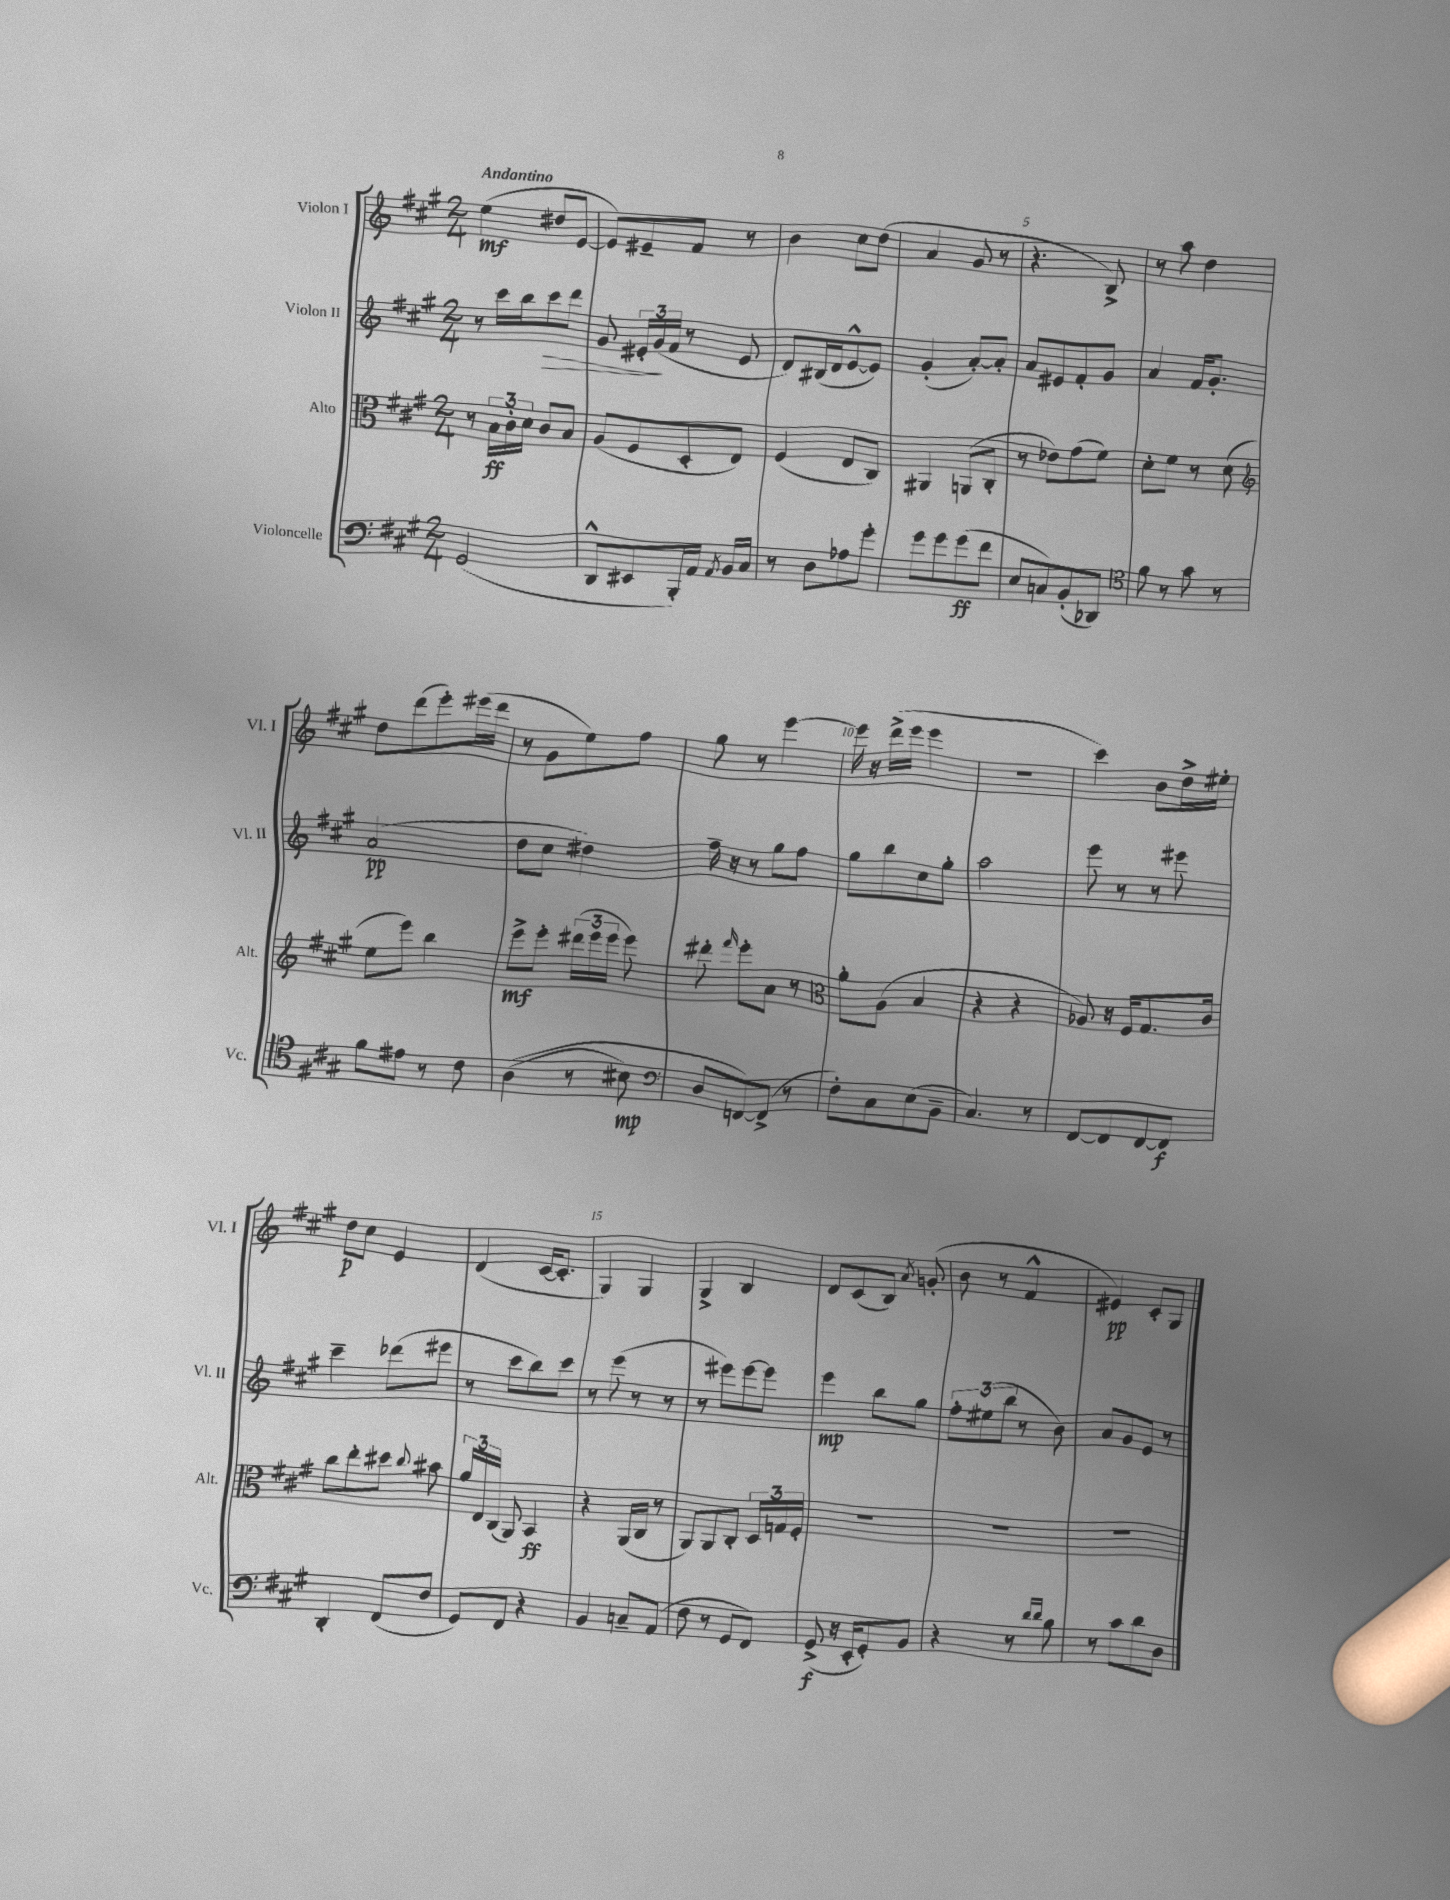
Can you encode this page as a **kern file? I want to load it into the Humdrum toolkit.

**kern	**kern	**kern	**kern
*staff4	*staff3	*staff2	*staff1
*clefF4	*clefC3	*clefG2	*clefG2
*k[f#c#g#]	*k[f#c#g#]	*k[f#c#g#]	*k[f#c#g#]
*M2/4	*M2/4	*M2/4	*M2/4
(2GG#	8r	8r	(4ee
.	24B	16ccc#	.
.	24c#'	.	.
.	.	16bb	.
.	24d	.	.
.	8c#	8ccc#	8dd#
.	8B	8ddd	[8e
=	=	=	=
8DD^^	(8A	8g#	8e])
8EE#	8F#	24e#'	8e#~
.	.	(24g#	.
.	.	24f#	.
16BBB')	8D'	8r	8f#
16AA	.	.	.
8qAA	.	.	.
16BB	8E)	8e#	8r
16C#	.	.	.
=	=	=	=
8r	(4F#	8d)	4b
8D	.	(16B#	.
.	.	16d	.
8A-	8E	[8e^^	8cc#
8g#'	8C#)	8e])	(8dd
=	=	=	=
8g#	4AA#	(4g#'	4a
8g#	.	.	.
(8g#	(8AA	[8a')	8g#
8f#	8C#'	8a']	8r
=	=	=	=
8E	8r	8a	4.r
8C)	8e-)	8e#	.
(8BB'	(8g#	8f#'	.
8DD-)	8f#)	8g#	8B^)
=	=	=	=
*clefC4	*	*	*
8f#	8d'	4a	8r
8r	8f#	.	8aa
8g#	8r	16f#	4dd
.	.	8.g#'	.
8r	(8d	.	.
=	=	=	=
*	*clefG2	*	*
8f#	8ee	(2a	8dd
8e#	8eee)	.	(8ddd
8r	4bb	.	8eee')
8c#	.	.	(16eee#
.	.	.	16ddd
=	=	=	=
&((4A	8eee^	8dd	8r
.	8eee'	8cc#	8g#
8r	(24ddd#	4dd#)	8ee)
.	24eee	.	.
.	24eee	.	.
8B#)	8eee)	.	8ff#
=	=	=	=
*clefF4	*	*	*
8D	8ddd#'	16ff#~	8gg#
.	.	16r	.
.	16qqfff#	.	.
[8FF&)	8eee'	8r	8r
(8FF^]	8a	8gg#	[4eee
8r	8r	8ff#	.
=	=	=	=
*	*clefC3	*	*
8F#')	8a'	8gg#	16eee]
.	.	.	16r
8C#	(8A	8bb	(16ddd^
.	.	.	16eee
(8E	4B	8cc#	4eee
8BB~	.	8gg#'	.
=	=	=	=
4.C#)	4r	2aa	2r
.	4r	.	.
8r	.	.	.
=	=	=	=
[8FF#	8A-)	8eee	4ccc#)
8FF#]	16r	8r	.
.	16F#	.	.
[8FF#	8.G#	8r	8b
8FF#]	.	8eee#	16dd^
.	16c#	.	16ee#'
=	=	=	=
4DD'	8cc#	4ccc#~	8dd
.	8ee'	.	8cc#
(8FF#	8dd#	(8ddd-	4e
.	8qqcc#	.	.
8F#	8b#	8eee#	.
=	=	=	=
8GG#)	24a	8r	(4d
.	24E	.	.
.	(24C#	.	.
8FF#	8AA)	8ccc#	.
4r	4BB	8bb)	[16c#
.	.	.	8.c#']
.	.	8ccc#	.
=	=	=	=
4BB	4r	8r	4G#)
.	.	(8eee	.
8C~	(16AA	8r	4G#
.	16C#	.	.
(8AA	8r	8r	.
=	=	=	=
8F#	8AA)	8r	4G#^
8r	8AA	8eee#)	.
8GG#	8C#'	[8eee#	4B
8FF#)	24D	8eee#]	.
.	24G	.	.
.	24F#'	.	.
=	=	=	=
(8GG#^	2r	4eee	8d
16r	.	.	(8c#
16EE'	.	.	.
8GG#')	.	8bb	8B)
.	.	.	8qa
8BB	.	8gg#	(8g'
=	=	=	=
4r	2r	12ff#'	8b
.	.	(12ee#	.
.	.	.	8r
.	.	12bb	.
8r	.	8r	4f#^^
16qqd	.	.	.
16qqd	.	.	.
8B	.	8b)	.
=	=	=	=
8r	2r	8a	4e#)
8c#	.	8g#	.
8d	.	8e	8c#'
8D	.	8r	8G#
==	==	==	==
*-	*-	*-	*-
